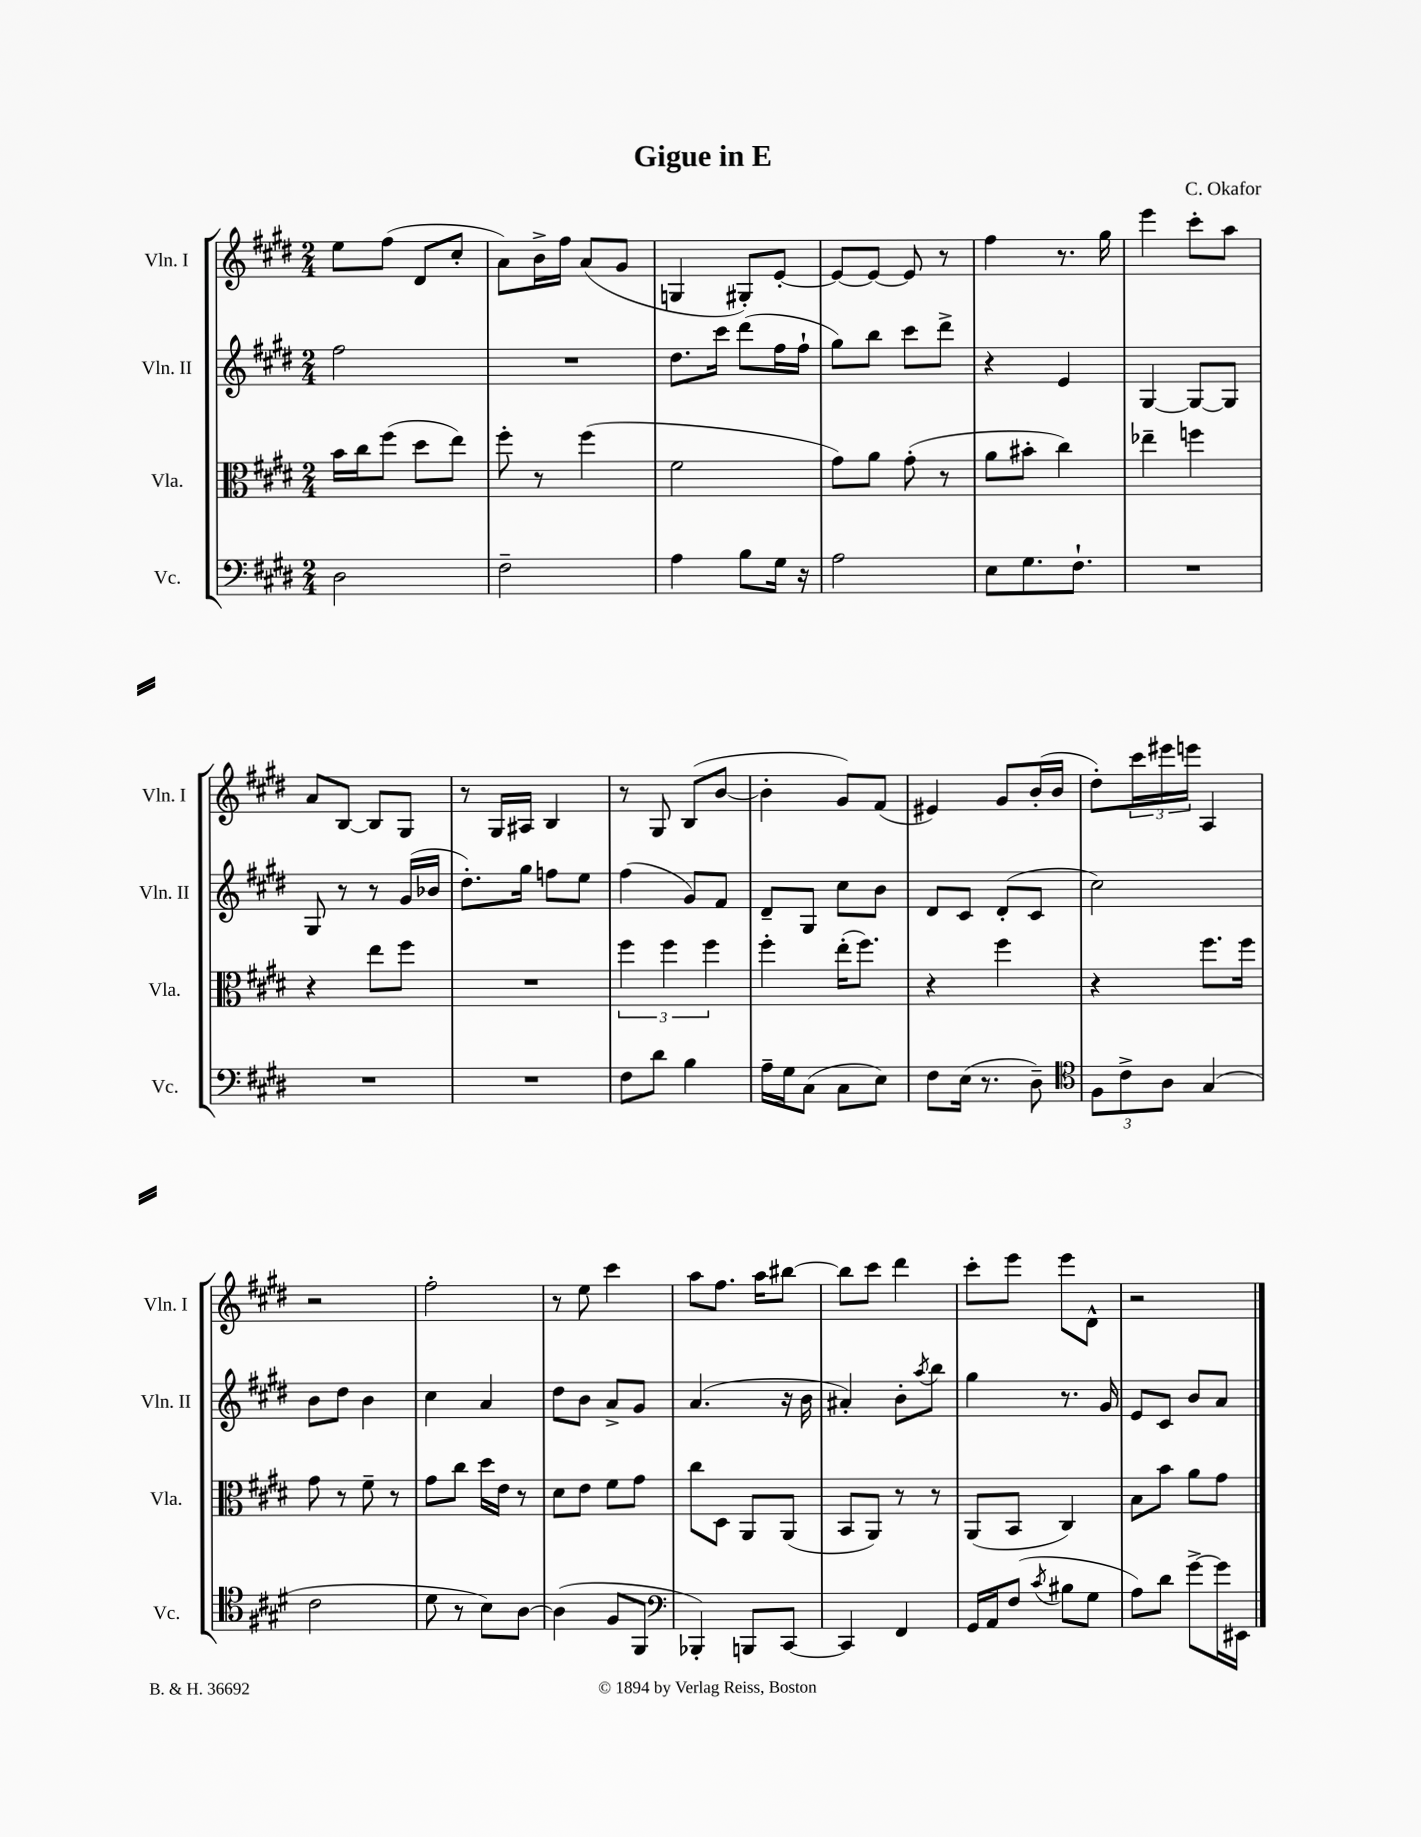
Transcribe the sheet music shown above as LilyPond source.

\header { title = "Gigue in E" composer = "C. Okafor" }
<<
\new StaffGroup <<
\new Staff = "s0" \with { instrumentName = "Vln. I" shortInstrumentName = "Vln. I" } {
    \clef treble \key e \major \numericTimeSignature \time 2/4
    e''8 fis''8( dis'8 cis''8-. |
    a'8) b'16-> fis''16 a'8( gis'8 |
    g4 gis8-.) e'8~-. |
    e'8~ e'8~ e'8 r8 |
    fis''4 r8. gis''16 |
    e'''4 cis'''8-. a''8 |
    a'8 b8~ b8 gis8 |
    r8 gis16 ais16 b4 |
    r8 gis8 b8( b'8~ |
    b'4-. gis'8) fis'8( |
    eis'4) gis'8 b'16-.( b'16 |
    dis''8-.) \tuplet 3/2 { cis'''16 eis'''16 e'''16 } a4 |
    r2 |
    fis''2-. |
    r8 e''8 cis'''4 |
    a''8 fis''8. a''16 bis''8~ |
    bis''8 cis'''8 dis'''4 |
    cis'''8-. e'''8 e'''8 dis'8-^ |
    r2 \bar "|." |
}
\new Staff = "s1" \with { instrumentName = "Vln. II" shortInstrumentName = "Vln. II" } {
    \clef treble \key e \major \numericTimeSignature \time 2/4
    fis''2 |
    R2 |
    dis''8. cis'''16 dis'''8( fis''16 fis''16-! |
    gis''8) b''8 cis'''8 dis'''8-> |
    r4 e'4 |
    gis4~ gis8~ gis8 |
    gis8 r8 r8 gis'16( bes'16 |
    dis''8.-.) gis''16 f''8 e''8 |
    fis''4( gis'8) fis'8 |
    dis'8-- gis8 cis''8 b'8 |
    dis'8 cis'8 dis'8-.( cis'8 |
    cis''2) |
    b'8 dis''8 b'4 |
    cis''4 a'4 |
    dis''8 b'8 a'8-> gis'8 |
    a'4.( r16 b'16 |
    ais'4-.) b'8-. \acciaccatura { a''8 } b''8 |
    gis''4 r8. gis'16 |
    e'8 cis'8 b'8 a'8 \bar "|." |
}
\new Staff = "s2" \with { instrumentName = "Vla." shortInstrumentName = "Vla." } {
    \clef alto \key e \major \numericTimeSignature \time 2/4
    b'16 cis''16 fis''8( dis''8 e''8) |
    fis''8-. r8 fis''4( |
    fis'2 |
    gis'8) a'8 gis'8-.( r8 |
    a'8 bis'8-. cis''4) |
    ees''4-- f''4 |
    r4 e''8 fis''8 |
    R2 |
    \tuplet 3/2 { fis''4 fis''4 fis''4 } |
    fis''4-. e''16-.( fis''8.) |
    r4 fis''4 |
    r4 fis''8. fis''16 |
    gis'8 r8 fis'8-- r8 |
    gis'8 cis''8 dis''16 e'16 r8 |
    dis'8 e'8 fis'8 gis'8 |
    cis''8 dis8 a,8 a,8( |
    b,8 a,8) r8 r8 |
    a,8( b,8 cis4) |
    b8 b'8 a'8 gis'8 \bar "|." |
}
\new Staff = "s3" \with { instrumentName = "Vc." shortInstrumentName = "Vc." } {
    \clef bass \key e \major \numericTimeSignature \time 2/4
    dis2 |
    fis2-- |
    a4 b8 gis16 r16 |
    a2 |
    e8 gis8. fis8.-! |
    R2 |
    R2 |
    R2 |
    fis8 dis'8 b4 |
    a16-- gis16 cis8( cis8 e8) |
    fis8 e16( r8. dis8--) |
    \clef tenor \tuplet 3/2 { fis8 cis'8-> a8 } gis4( |
    cis'2 |
    dis'8 r8 b8) a8~ |
    a4( fis8 fis,8 |
    \clef bass bes,,4-.) b,,8 cis,8~ |
    cis,4 fis,4 |
    gis,16 a,16 fis8( \acciaccatura { cis'8 } bis8 gis8 |
    a8) dis'8 gis'8~-> gis'16 eis,16 \bar "|." |
}
>>
>>
\layout { \context { \Score \remove "Bar_number_engraver" } }
